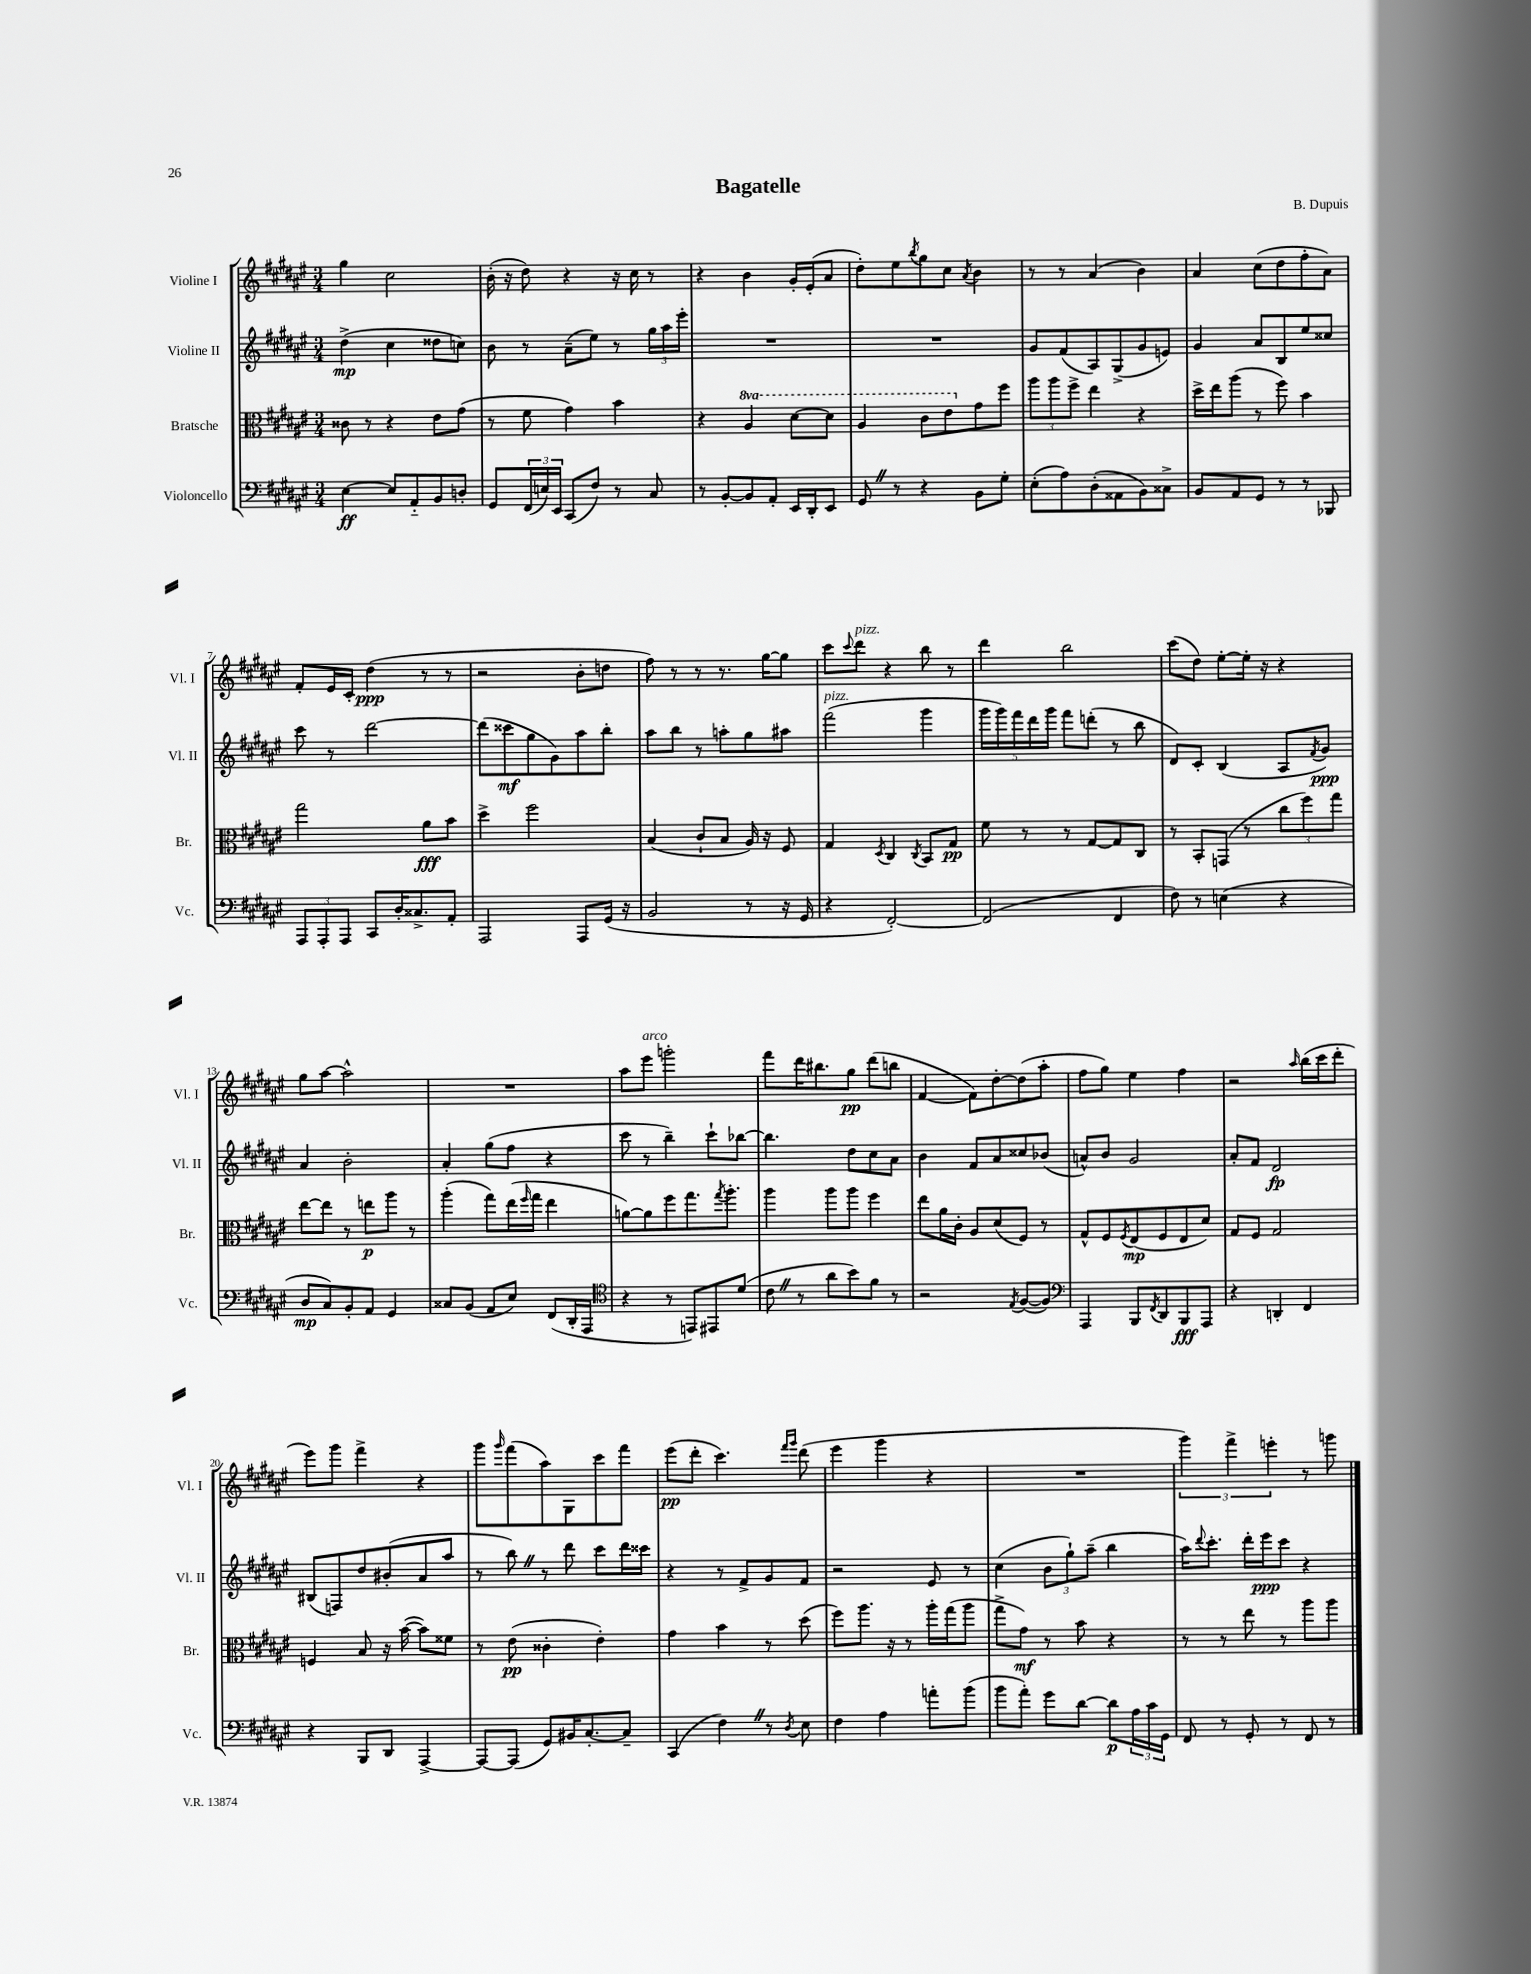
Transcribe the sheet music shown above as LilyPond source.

\header { title = "Bagatelle" composer = "B. Dupuis" }
<<
\new StaffGroup <<
\new Staff = "s0" \with { instrumentName = "Violine I" shortInstrumentName = "Vl. I" } {
    \clef treble \key fis \major \numericTimeSignature \time 3/4
    gis''4 cis''2 |
    b'16-.( r16 dis''8) r4 r16 cis''16 r8 |
    r4 b'4 gis'16-. eis'16-.( ais'8 |
    dis''8-.) eis''8 \acciaccatura { b''8 } gis''8 cis''8 \acciaccatura { ais'8 } b'4 |
    r8 r8 ais'4( b'4) |
    ais'4 cis''8( dis''8 fis''8-. ais'8) |
    fis'8-. eis'16 cis'16-. dis''4\ppp( r8 r8 |
    r2 b'8-. d''8 |
    fis''8) r8 r8 r8. gis''16~ gis''8 |
    cis'''8 \appoggiatura { cis'''8 } dis'''8^\markup { \italic "pizz." } r4 b''8 r8 |
    dis'''4 b''2 |
    cis'''8( dis''8) eis''8~-. eis''16-. r16 r4 |
    gis''8 ais''8~ ais''2-^ |
    R2. |
    ais''8 eis'''8^\markup { \italic "arco" } g'''2-. |
    fis'''8 dis'''16 bis''8. gis''8\pp dis'''8( b''8 |
    fis'4~ fis'8) dis''8~-. dis''8( ais''8-. |
    fis''8 gis''8) eis''4 fis''4 |
    r2 \grace { ais''16 } b''16( cis'''16 dis'''8-. |
    eis'''8) gis'''8 fis'''4-> r4 |
    gis'''8 \grace { gis'''16 } fis'''8( ais''8) gis8 cis'''8 fis'''8 |
    eis'''8\pp( dis'''8-. cis'''4.) \grace { fis'''16 gis'''16 } dis'''8( |
    eis'''4 gis'''4 r4 |
    R2. |
    \tuplet 3/2 { gis'''4) fis'''4-> e'''4-. } r8 g'''8 \bar "|." |
}
\new Staff = "s1" \with { instrumentName = "Violine II" shortInstrumentName = "Vl. II" } {
    \clef treble \key fis \major \numericTimeSignature \time 3/4
    dis''4->\mp( cis''4 disis''8 c''8) |
    b'8 r8 ais'8--( eis''8) r8 \tuplet 3/2 { gis''16 ais''16 eis'''16-. } |
    R2. |
    R2. |
    gis'8 fis'8( ais8) gis8->( gis'8 e'8) |
    gis'4 ais'8 b8 eis''8 cisis''8 |
    cis'''8 r8 dis'''2~ |
    dis'''8( cisis'''8\mf gis''8 gis'8) ais''8 b''8-. |
    ais''8 b''8 r8 a''8-. gis''8 ais''8 |
    fis'''2^\markup { \italic "pizz." }( gis'''4 |
    \tuplet 5/4 { gis'''16 gis'''16) fis'''16 dis'''16 gis'''16 } fis'''8 d'''8-.( r8 b''8 |
    dis'8) cis'8-. b4( ais8 \acciaccatura { fis'8 } gis'8\ppp) |
    ais'4 b'2-. |
    ais'4-. gis''8( fis''8 r4 |
    cis'''8 r8 b''4--) cis'''8-! bes''8~ |
    bes''4. dis''8 cis''8 ais'8 |
    b'4 fis'8 ais'8 cisis''8 bes'8( |
    a'8-^) b'8 gis'2 |
    ais'8-. fis'8 dis'2\fp |
    bis8( f8) dis''8 bis'8-.( ais'8 ais''8 |
    r8 b''8) \once \override BreathingSign.text = \markup { \musicglyph "scripts.caesura.straight" } \breathe r8 dis'''8 cis'''8 dis'''16 cisis'''16 |
    r4 r8 fis'8-> gis'8 fis'8 |
    r2 eis'8 r8 |
    cis''4( \tuplet 3/2 { b'8 gis''8-!) ais''8--( } b''4 |
    ais''16) \appoggiatura { dis'''8 } cis'''8.-. dis'''16-. eis'''16\ppp cis'''8 r4 \bar "|." |
}
\new Staff = "s2" \with { instrumentName = "Bratsche" shortInstrumentName = "Br." } {
    \clef alto \key fis \major \numericTimeSignature \time 3/4 \set Staff.ottavationMarkups = #ottavation-simple-ordinals
    cisis'8 r8 r4 eis'8 gis'8( |
    r8 fis'8 gis'4) b'4 |
    r4 \ottava #1 ais'4 dis''8~ dis''8 |
    ais'4 cis''8 eis''8 \ottava #0 gis'8 fis''8 |
    \tuplet 3/2 { ais''8 ais''8 fis''8-> } eis''4 r4 |
    dis''16-> eis''16 ais''8( r8 fis''8) b'4 |
    gis''2 ais'8\fff b'8 |
    dis''4-> fis''2 |
    b4( cis'8-! b8 ais16) r16 fis8 |
    gis4 \acciaccatura { dis8 } cis4 \acciaccatura { cis8 } b,8 gis8\pp |
    fis'8 r8 r8 gis8~ gis8 cis8 |
    r8 b,8-. g,8( r8 \tuplet 3/2 { cis''8 fis''8) gis''8 } |
    eis''8~ eis''8 r8 e''8\p ais''8 r8 |
    ais''4-.( gis''8) eis''16( \grace { fis''16 } gis''16 eis''4 |
    a'8~) a'8 fis''8 gis''8. \acciaccatura { gis''8 } ais''8.-. |
    ais''4 ais''8 ais''8 fis''4 |
    eis''8 ais'16 cis'16-. ais8 dis'8( fis8) r8 |
    gis8-^ fis8 \acciaccatura { fis8 } eis8\mp( fis8 eis8 dis'8) |
    gis8 fis8 gis2 |
    f4 b8 r16 b'16~( b'8) fisis'8 |
    r8 eis'8\pp( cisis'4-. eis'4-.) |
    gis'4 b'4 r8 dis''8( |
    fis''8) ais''8. r16 r8 ais''16-. gis''16( ais''8 |
    gis''8-> gis'8\mf) r8 b'8 r4 |
    r8 r8 eis''8 r8 ais''8 ais''8 \bar "|." |
}
\new Staff = "s3" \with { instrumentName = "Violoncello" shortInstrumentName = "Vc." } {
    \clef bass \key fis \major \numericTimeSignature \time 3/4
    eis4~\ff eis8 ais,8-_ b,8 d8-. |
    gis,8 \tuplet 3/2 { fis,16( e16) eis,16 } cis,8( fis8) r8 cis8 |
    r8 b,8~-. b,8 ais,8-. eis,16 dis,16-. eis,8 |
    gis,8 \once \override BreathingSign.text = \markup { \musicglyph "scripts.caesura.straight" } \breathe r8 r4 b,8 gis8-. |
    eis8-.( ais8) dis8-.( aisis,8 b,8) cisis8-> |
    b,8 ais,8 gis,8 r8 r8 bes,,8 |
    \tuplet 3/2 { ais,,8 ais,,8-. ais,,8 } cis,8 dis16-. cisis8.-> ais,8-. |
    ais,,2 ais,,8 gis,16( r16 |
    b,2 r8 r16 gis,16 |
    r4 fis,2~-.) |
    fis,2( fis,4 |
    fis8) r8 e4( r4 |
    dis8\mp cis8) b,8-. ais,8 gis,4 |
    cisis8 b,8( ais,8 eis8) fis,8( dis,16-. ais,,16 |
    \clef tenor r4 r8 e,8) eis,8 dis'8( |
    cis'8 \once \override BreathingSign.text = \markup { \musicglyph "scripts.caesura.straight" } \breathe r8 ais'8 b'8) fis'8 r8 |
    r2 \acciaccatura { eis8 } fis8~( fis8) |
    \clef bass ais,,4 b,,8 \acciaccatura { fis,8 } dis,8 b,,8\fff ais,,8 |
    r4 d,4-. fis,4 |
    r4 b,,8 dis,8 ais,,4~-> |
    ais,,8~ ais,,8( gis,8) bis,16 cis8.~-. cis8-- |
    cis,4( fis4) \once \override BreathingSign.text = \markup { \musicglyph "scripts.caesura.straight" } \breathe r8 \acciaccatura { dis8 } eis8 |
    fis4 ais4 a'8-. b'8( |
    b'8 ais'8-.) gis'8 dis'8~ dis'8\p \tuplet 3/2 { ais16 cis'16 gis,16 } |
    fis,8 r8 gis,8-. r8 fis,8 r8 \bar "|." |
}
>>
>>
